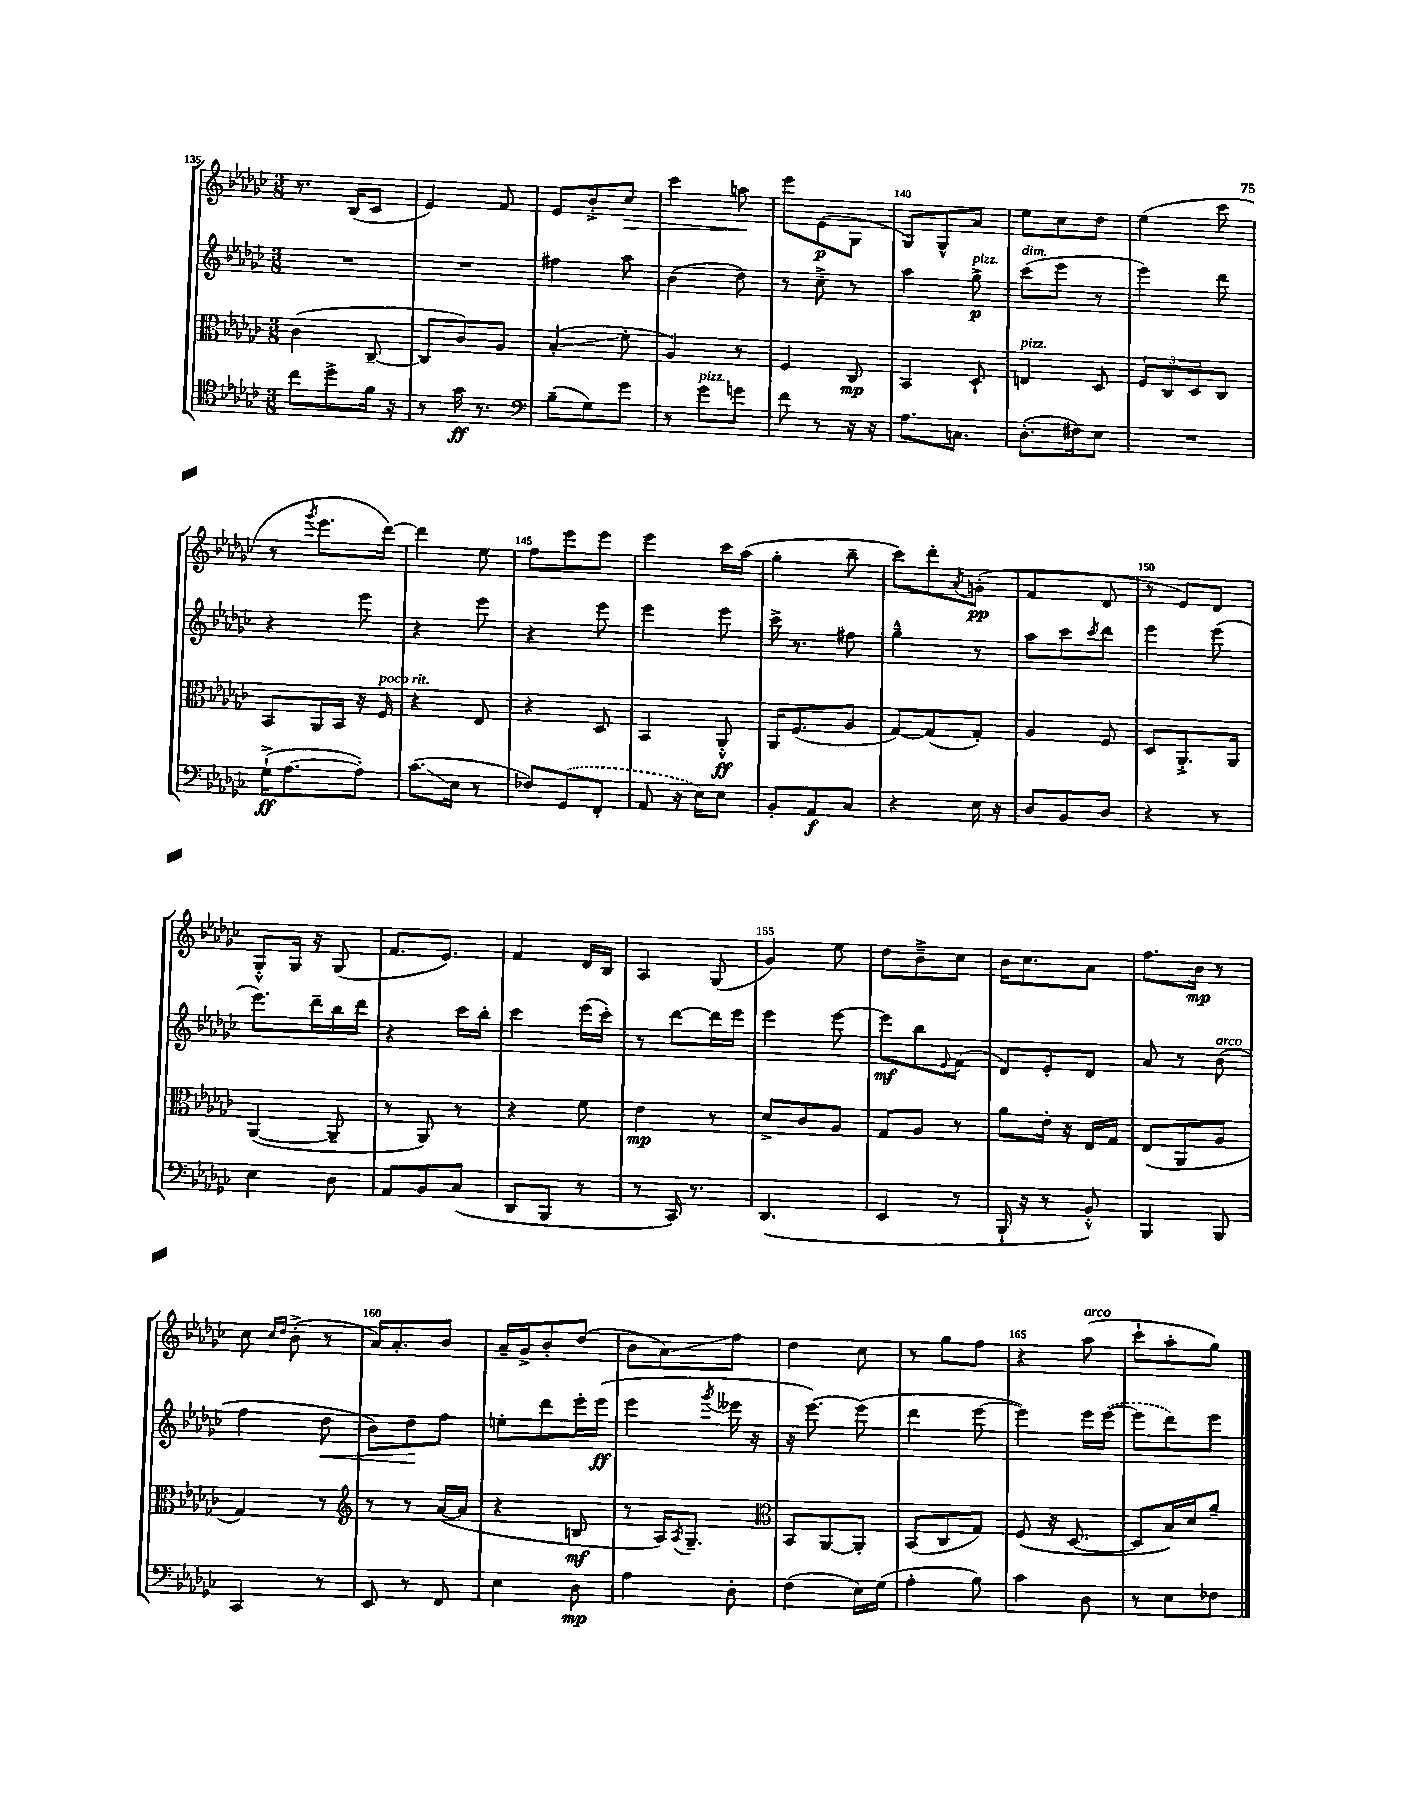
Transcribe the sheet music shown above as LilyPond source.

<<
\new StaffGroup <<
\new Staff = "s0" {
    \clef treble \key ges \major \numericTimeSignature \time 3/8
    r8. bes16( ces'8 |
    ees'4) f'8 |
    ees'8 bes'8-.-> ces''8\> |
    ces'''4 a''8\! |
    ees'''8 ees'8\p( ges8 |
    ges8) ges8-^ aes'8 |
    ees''8 ces''8 des''8 |
    ees''4( ces'''8 |
    r8 \acciaccatura { ges'''8 } ees'''8. des'''16~) |
    des'''4 ees''8 |
    f''8 ees'''8 ees'''8 |
    ees'''4 ces'''16 aes''16( |
    ges''4-. bes''8-- |
    ces'''8) des'''8-. \acciaccatura { aes'8 } g'8-.\pp( |
    f'4 des'8 |
    r8 ees'8) des'8 |
    ges8-.-^ ges16 r16 ges8( |
    f'8. ees'8.) |
    f'4 des'16 bes16 |
    aes4 ges8( |
    ges'4) ees''8 |
    des''8 bes'8---> ces''8 |
    bes'16 ces''8. aes'8 |
    f''8. bes'16\mp r8 |
    ces''8 \grace { ces''16 des''16 } bes'8-.->( r8 |
    aes'16) aes'8.-. bes'8 |
    aes'16-- ges'16-> bes'8-. des''8( |
    bes'8 aes'8\glissando) f''8 |
    des''4 ces''8 |
    r8 ges''8 f''8 |
    r4 aes''8^\markup { \italic "arco" }( |
    ces'''8-! aes''8-. ges''8) \bar "|." |
}
\new Staff = "s1" {
    \clef treble \key ges \major \numericTimeSignature \time 3/8
    R4. |
    R4. |
    fis''4 aes''8 |
    bes'4( des''8) |
    r8 ces''8---> r8 |
    aes''4 ges''8->\p^\markup { \italic "pizz." } |
    ces'''8^\markup { \italic "dim." }( ees'''8 r8 |
    ees'''4) des'''8 |
    r4 ees'''8 |
    r4 ees'''8 |
    r4 ees'''8 |
    ees'''4 ees'''8 |
    ces'''16-> r8. fis''8 |
    ges''4---^ r8 |
    aes''8 ces'''8 \acciaccatura { ces'''8 } des'''8 |
    ees'''4 ees'''8( |
    ees'''8.) des'''16-- bes''16 des'''16 |
    r4 ces'''16 bes''16-. |
    ces'''4 ees'''16( ces'''16-.) |
    r8 des'''8~ des'''16 ees'''16 |
    ees'''4 ees'''8~ |
    ees'''8\mf bes''8 \appoggiatura { ees'8 } f'8( |
    des'8) ees'8-. des'8 |
    aes'8 r8 bes'8^\markup { \italic "arco" }( |
    f''4 des''8\< |
    bes'8) des''8\! f''8 |
    e''8-. des'''8 ees'''16-. ees'''16\ff( |
    ees'''4 \acciaccatura { ges'''8 } eeses'''16 r16 |
    r16 ees'''8.~) ees'''8( |
    des'''4 ees'''8~ |
    ees'''4) ees'''16 \once \slurDashed ees'''16~( |
    ees'''8 des'''8) ees'''8 \bar "|." |
}
\new Staff = "s2" {
    \clef alto \key ges \major \numericTimeSignature \time 3/8
    ces'4( ces8~-- |
    ces8 ces'8) aes8 |
    bes4-.\glissando( f'8-. |
    aes4) r8 |
    f4 ces8\mp |
    bes,4 des8-! |
    e4^\markup { \italic "pizz." } des8 |
    \tuplet 3/2 { f8 ces8 des8 } ces8 |
    bes,8 aes,16 bes,16 r16 f16^\markup { \italic "poco rit." } |
    r4 ees8 |
    r4 des8 |
    bes,4 aes,8-.-^\ff |
    aes,16 f8.( aes8 |
    ges8~) ges8( ges8-.) |
    aes4 f8 |
    des8 aes,8.-.-> aes,16 |
    aes,4~( aes,8-- |
    r8 aes,8) r8 |
    r4 f'8 |
    ees'4\mp r8 |
    des'8-> ces'8 aes8 |
    ges8 aes8 r8 |
    aes'8 ees'16-. r16 ees16 ges16 |
    ees8( aes,8 aes8 |
    ges4) r8 |
    \clef treble r8 r8 aes'16~( aes'16 |
    r4 b8\mf |
    r8 aes16) \acciaccatura { aes8 } ges8.-- |
    \clef alto bes,8 aes,8~ aes,8-. |
    bes,8( ces8 ges8) |
    f8( r16 des8.~ |
    des8 bes16) des'16 aes'8-- \bar "|." |
}
\new Staff = "s3" {
    \clef tenor \key ges \major \numericTimeSignature \time 3/8
    ces''8 des''8-> f'16 r16 |
    r8 ges'16\ff r8. |
    \clef bass bes8--( ges8) ges'8 |
    r8 ges'8^\markup { \italic "pizz." } g'8 |
    f'8 r8 r16 r16 |
    aes8. c8. |
    des8.-.( fis16) ees8 |
    R4. |
    ges16-!->\ff( aes8.~ aes8-.) |
    ces'8.\glissando( ees16 r8 |
    fes8) \once \slurDashed ges,8( f,8-. |
    aes,8 r16 ees16) ees8 |
    bes,8-. aes,8\f ces8 |
    r4 ees16 r16 |
    des8 bes,8 des8 |
    r4 r8 |
    ees4 des8 |
    aes,8 bes,8 ces8( |
    des,8 bes,,8 r8 |
    r8 ces,16) r8. |
    des,4.( |
    ees,4 r8 |
    bes,,16-! r16 r8 bes,8-.-^) |
    bes,,4 bes,,8 |
    ces,4 r8 |
    ees,8 r8 f,8 |
    ees4 des8\mp |
    aes4 des8-. |
    f4( ees16) ges16( |
    aes4-. bes8) |
    ces'4 des8 |
    r8 ees8 fes8 \bar "|." |
}
>>
>>
\layout { \context { \Score currentBarNumber = #135 \override BarNumber.break-visibility = ##(#f #t #t) barNumberVisibility = #(every-nth-bar-number-visible 5) } }
